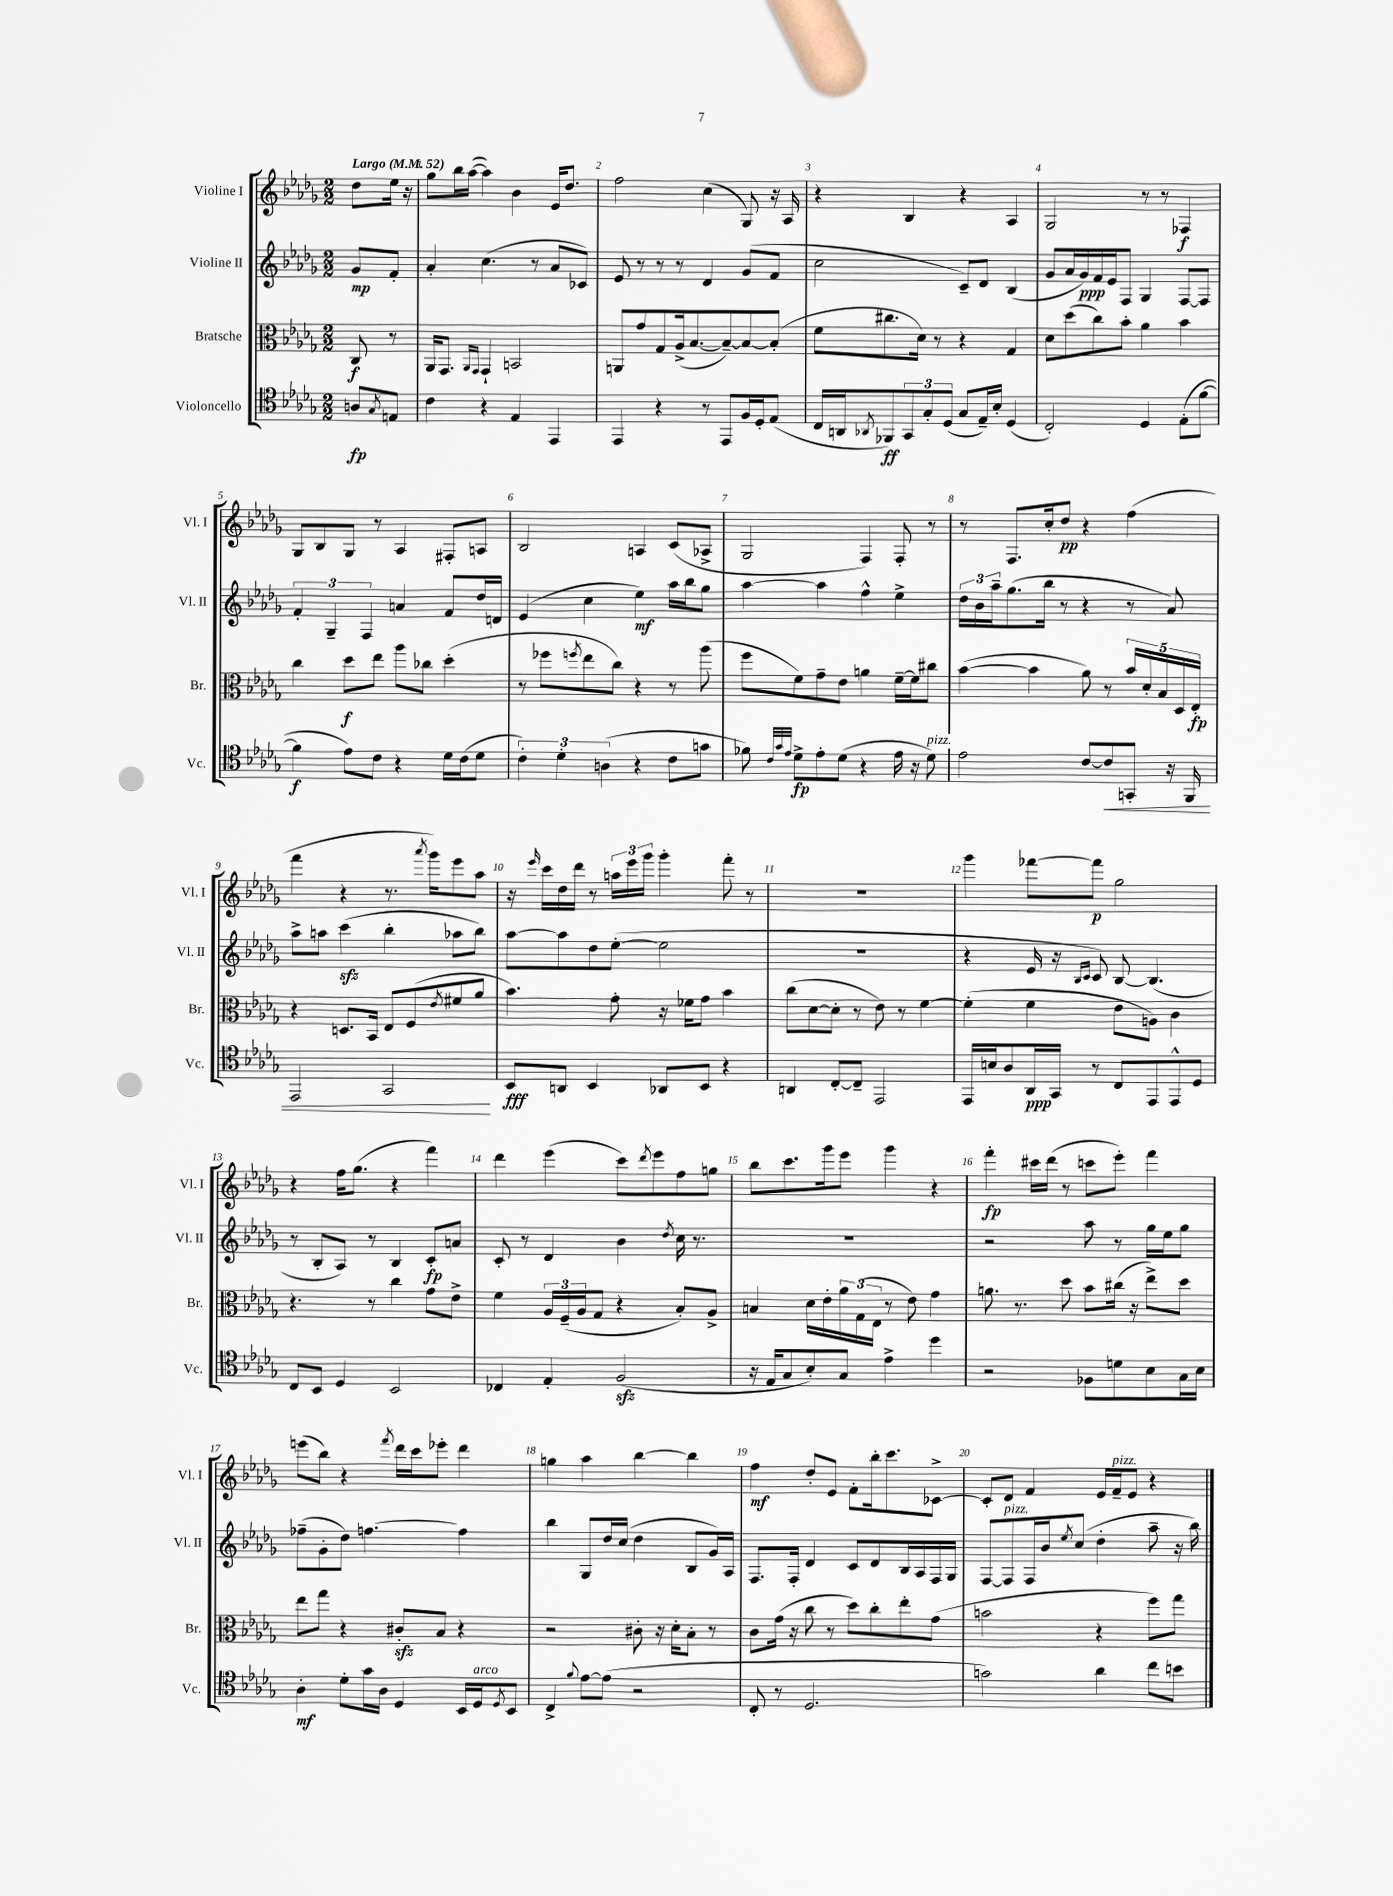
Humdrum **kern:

**kern	**dynam	**kern	**dynam	**kern	**dynam	**kern	**dynam
*part4	*part4	*part3	*part3	*part2	*part2	*part1	*part1
*staff4	*staff4	*staff3	*staff3	*staff2	*staff2	*staff1	*staff1
*I"Violoncello	*	*I"Bratsche	*	*I"Violine II	*	*I"Violine I	*
*I'Vc.	*	*I'Br.	*	*I'Vl. II	*	*I'Vl. I	*
*clefC4	*	*clefC3	*	*clefG2	*	*clefG2	*
*k[b-e-a-d-g-]	*	*k[b-e-a-d-g-]	*	*k[b-e-a-d-g-]	*	*k[b-e-a-d-g-]	*
*M2/2	*	*M2/2	*	*M2/2	*	*M2/2	*
*MM52	*	*MM52	*	*MM52	*	*MM52	*
=	=	=	=	=	=	=	=
!	!	!	!	!	!	!LO:TX:a:B:t=Largo	!
8An/L	fp	8C/	f	8g-/L	mp	8dd-\L	.
8qG-/	.	.	.	.	.	.	.
8En/J	.	8r	.	8f'/J	.	16ee-\Jk	.
.	.	.	.	.	.	16r	.
=1	=1	=1	=1	=1	=1	=1	=1
4c\	.	16AA-/KL	.	4a-'/	.	8gg-\L	.
.	.	8.GG-/J	.	.	.	.	.
.	.	.	.	.	.	16bb-\L	.
.	.	.	.	.	.	([16aa-\JJ	.
.	.	16qqAA-/LL	.	.	.	.	.
.	.	16qqGG-/JJ	.	.	.	.	.
4r	.	4GG-`/	.	(4.cc\	.	4aa-\])	.
4E-/	.	2BBn/	.	.	.	4b-\	.
.	.	.	.	8r	.	.	.
4EE-/	.	.	.	8a-/L	.	16e-/KL	.
.	.	.	.	.	.	8.dd-/J	.
.	.	.	.	8c-X/J)	.	.	.
=2	=2	=2	=2	=2	=2	=2	=2
4EE-/	.	8AAn/L	.	8e-/	.	2ff\	.
.	.	8g-/	.	8r	.	.	.
4r	.	8G-/	.	8r	.	.	.
.	.	(16A-^/k	.	8r	.	.	.
.	.	[8.B-/	.	.	.	.	.
8r	.	.	.	4d-/	.	(4cc\	.
8EE-/L	.	8B-~/_)	.	.	.	.	.
16F/L	.	8B-/_	.	(8g-/L	.	8G-/)	.
16D-'/J	.	.	.	.	.	.	.
(8E-/J	.	(8B-'/J]	.	8f/J	.	16r	.
.	.	.	.	.	.	16A-/	.
=3	=3	=3	=3	=3	=3	=3	=3
16C/LL	.	8f\L	.	2cc\	.	4r	.
16AAn/J	.	.	.	.	.	.	.
8qAA-X/	.	.	.	.	.	.	.
8FF-X/)	ff	8.cc#X\	.	.	.	.	.
12GG-/	.	.	.	.	.	4B-/	.
.	.	16d-\Jk)	.	.	.	.	.
12G-'/	.	.	.	.	.	.	.
.	.	8r	.	.	.	.	.
(12D-/J	.	.	.	.	.	.	.
8G-/L	.	4r	.	8c~/L)	.	4r	.
16E-~/L)	.	.	.	8d-/J	.	.	.
16B-'/JJ	.	.	.	.	.	.	.
(4D-/	.	4G-/	.	(4B-/	.	4A-/	.
=4	=4	=4	=4	=4	=4	=4	=4
2C'/)	.	8d-\L	.	8g-/L	.	2G-/	.
.	.	(8dd-\	.	16a-/L	.	.	.
.	.	.	.	16g-/)	ppp	.	.
.	.	8cc\)	.	16f/	.	.	.
.	.	.	.	16e-/J	.	.	.
.	.	8b-'\J	.	8F/J	.	.	.
4D-/	.	4a-\	.	4G-/	.	8r	.
.	.	.	.	.	.	8r	.
(8E-'\L	.	4b-\	.	[8F/L	.	4F-X/	f
[8f\J	.	.	.	8F/J]	.	.	.
!!LO:LB:g=z
=5	=5	=5	=5	=5	=5	=5	=5
4f\]	f	4cc\	.	6f'/	.	8G-/L	.
.	.	.	.	.	.	8B-/	.
.	.	.	.	6G-~/	.	.	.
8e-\L)	.	8dd-\L	f	.	.	8G-/J	.
.	.	.	.	6F/	.	.	.
8c\J	.	8ee-\J	.	.	.	8r	.
4r	.	8aa-\L	.	4an/	.	4A-/	.
.	.	8cc-X\J	.	.	.	.	.
16d-\LL	.	(4dd-'\	.	8f/L	.	8F#X'/L	.
(16c\J	.	.	.	.	.	.	.
8d-\J	.	.	.	16dd-/L	.	8An/J	.
.	.	.	.	16dn/JJ	.	.	.
=6	=6	=6	=6	=6	=6	=6	=6
6c'\)	.	8r	.	(4e-/	.	2B-/	.
.	.	8ff-X\L	.	.	.	.	.
6d-'\	.	.	.	.	.	.	.
.	.	8qffn/	.	.	.	.	.
.	.	8ee-\	.	4cc\	.	.	.
(6An\	.	.	.	.	.	.	.
.	.	8cc\J)	.	.	.	.	.
4r	.	4r	.	4ee-\)	mf	4An/	.
8c\L	.	8r	.	16aa-\LL	.	(8c/L	.
.	.	.	.	16bb-\J	.	.	.
8gn\J	.	(8aa-\	.	8gg-\J	.	8A-X^/J	.
=7	=7	=7	=7	=7	=7	=7	=7
8f-X\)	.	8ff\L	.	[4aa-\	.	2G-/	.
32qqc/LLL	.	.	.	.	.	.	.
32qqg-/	.	.	.	.	.	.	.
32qqe-/JJJ	.	.	.	.	.	.	.
8d-^\L	fp	8f\)	.	.	.	.	.
8e-'\	.	8g-~\	.	4aa-\]	.	.	.
(8d-\J	.	8e-\J	.	.	.	.	.
4r	.	4an\	.	4ff^^\	.	4F/)	.
16e-\	.	[16f~\LL	.	4ee-^\	.	8F'/	.
16r	.	16f\J]	.	.	.	.	.
!LO:TX:a:i:t=pizz.	!	!	!	!	!	!	!
8d-\)	.	8cc#X\J	.	.	.	8r	.
=8	=8	=8	=8	=8	=8	=8	=8
2e-\	.	([4b-\	.	24dd-\LL	.	8r	.
.	.	.	.	24b-\	.	.	.
.	.	.	.	24aa-~\J	.	.	.
.	.	.	.	(8.gg-\	.	8.F/L	.
.	.	4b-\]	.	.	.	.	.
.	.	.	.	16bb-\Jk	.	16cc'/k	.
.	.	.	.	8r	.	8dd-/J	pp
[8c/L	.	8a-\)	.	4r	.	4r	.
!	!LO:HP:b	!	!	!	!	!	!
8c/]	<	8r	.	.	.	.	.
8GGn'/J	.	20b-/LL	.	8r	.	(4ff\	.
.	.	20d-'/	.	.	.	.	.
.	.	20B-/	.	.	.	.	.
16r	.	.	.	8a-/)	.	.	.
.	.	20D-/	.	.	.	.	.
16FF/	.	.	.	.	.	.	.
.	.	20E-'/JJ	fp	.	.	.	.
!!LO:LB:g=z
=9	=9	=9	=9	=9	=9	=9	=9
2EE-/	.	4r	.	8aa-^\L	.	4fff\	.
.	.	.	.	8aan\J	.	.	.
.	.	8.Dn/L	.	(4ccczz\	.	4r	.
.	.	16BB-/Jk	.	.	.	.	.
2GG-/	.	8E-/L	.	4bb-'\	.	8.r	.
.	.	(8F/	.	.	.	.	.
.	.	.	.	.	.	8qaaa-/	.
.	.	.	.	.	.	16ggg-\KL)	.
.	.	8qe-/	.	.	.	.	.
.	.	8f#X/	.	8aa-X\L	.	8eee-\	.
.	.	8a-/J	.	8bb-\J)	.	8aa-\J	.
.	[	.	.	.	.	.	.
=10	=10	=10	=10	=10	=10	=10	=10
8BB-/L	fff	4.b-\)	.	[8aa-\L	.	16r	.
.	.	.	.	.	.	16qqeee-/	.
.	.	.	.	.	.	16ccc\LL	.
8AAn/J	.	.	.	8aa-\]	.	16dd-\	.
.	.	.	.	.	.	16ddd-\JJ	.
4BB-/	.	.	.	8dd-\	.	8r	.
.	.	8g-'\	.	([8ee-'\J	.	24aan\LL	.
.	.	.	.	.	.	24eee-\	.
.	.	.	.	.	.	24ggg-\JJ	.
8AA-X/L	.	16r	.	2ee-\]	.	4ggg-'\	.
.	.	16f-X\KL	.	.	.	.	.
8BB-/J	.	8g-\J	.	.	.	.	.
4r	.	4b-\	.	.	.	8fff'\	.
.	.	.	.	.	.	8r	.
=11	=11	=11	=11	=11	=11	=11	=11
4AAn/	.	(8cc\L	.	1r	.	1r	.
.	.	[8d-\	.	.	.	.	.
[8C'/L	.	8d-'\J]	.	.	.	.	.
8C~/J]	.	8r	.	.	.	.	.
2EE-/	.	8e-\)	.	.	.	.	.
.	.	8r	.	.	.	.	.
.	.	[4f\	.	.	.	.	.
=12	=12	=12	=12	=12	=12	=12	=12
16EE-/LL	.	(4f'\]	.	4r	.	4ggg-\	.
16Bn/J	.	.	.	.	.	.	.
8A-/	.	.	.	.	.	.	.
16AA-/L	ppp	4f\	.	16e-/	.	[8fff-X\L	.
16GG-/JJ	.	.	.	16r	.	.	.
.	.	.	.	16qqB-/LL	.	.	.
.	.	.	.	16qqc/JJ	.	.	.
8r	.	.	.	8c/)	.	8fff-\J]	p
8C/L	.	8e-\L	.	[8B-/	.	2gg-\	.
8EE-/	.	8An\J)	.	(4.B-/]	.	.	.
8EE-^^/	.	4c\	.	.	.	.	.
8D-/J	.	.	.	.	.	.	.
!!LO:LB:g=z
=13	=13	=13	=13	=13	=13	=13	=13
8C/L	.	4.r	.	8r	.	4r	.
8BB-/J	.	.	.	8B-'/L	.	.	.
4D-/	.	.	.	8A-/J)	.	16ff\KL	.
.	.	.	.	.	.	(8.gg-\J	.
.	.	8r	.	8r	.	.	.
2BB-/	.	4cc\	.	4B-/	.	4r	.
.	.	8g-\L	.	8c'/L	fp	4fff\)	.
.	.	8e-^\J	.	8an/J	.	.	.
=14	=14	=14	=14	=14	=14	=14	=14
4C-X/	.	4f\	.	8c'/	.	4ddd-\	.
.	.	.	.	8r	.	.	.
4E-'/	.	24A-/LL	.	4d-/	.	(4eee-\	.
.	.	(24F~/	.	.	.	.	.
.	.	24A-/J	.	.	.	.	.
.	.	8G-/J	.	.	.	.	.
(2Fzz/	.	4r	.	4b-\	.	8ccc\L)	.
.	.	.	.	.	.	8qddd-/	.
.	.	.	.	.	.	8eee-\	.
.	.	.	.	8qdd-/	.	.	.
.	.	8B-'/L)	.	16cc\	.	8ff\	.
.	.	.	.	8.r	.	.	.
.	.	8A-^/J	.	.	.	8ggn\J	.
=15	=15	=15	=15	=15	=15	=15	=15
16r	.	4Bn/	.	1r	.	8bb-\L	.
16E-/KL	.	.	.	.	.	.	.
8G-/	.	.	.	.	.	8.ccc\	.
8B-'/)	.	16d-\LL	.	.	.	.	.
.	.	16e-'\	.	.	.	16ggg-\k	.
8G-/J	.	24a-\	.	.	.	8eee-\J	.
.	.	(24G-\	.	.	.	.	.
.	.	24E-\JJ	.	.	.	.	.
4e-^\	.	8r	.	.	.	4ggg-\	.
.	.	8e-\)	.	.	.	.	.
4dd-\	.	4g-\	.	.	.	4r	.
=16	=16	=16	=16	=16	=16	=16	=16
2r	.	8.an\	.	2r	.	4fff'\	fp
.	.	8.r	.	.	.	.	.
.	.	.	.	.	.	16ccc#X\LL	.
.	.	.	.	.	.	(16ddd-\JJ	.
.	.	8dd-\	.	.	.	8r	.
8F-X\L	.	8b-\L	.	8aa-\	.	8cccn\L	.
8dn\	.	(16cc#X\Jk	.	8r	.	8eee-'\J)	.
.	.	16r	.	.	.	.	.
8B-\	.	8ee-^\L)	.	16gg-\LL	.	4fff\	.
.	.	.	.	16ee-\J	.	.	.
16G-\L	.	8dd-\J	.	8gg-\J	.	.	.
16B-\JJ	.	.	.	.	.	.	.
!!LO:LB:g=z
=17	=17	=17	=17	=17	=17	=17	=17
4A-'\	mf	8ee-\L	.	(8ff-X~\L	.	(8eeen\L	.
.	.	8gg-\J	.	8g-'\	.	8bb-\J)	.
8d-'\L	.	4r	.	8dd-\J)	.	4r	.
16g-\L	.	.	.	[4.ffn\	.	.	.
16A-\JJ	.	.	.	.	.	.	.
.	.	.	.	.	.	8qfff/	.
4D-/	.	8c#Xzz'/L	.	.	.	16ddd-\LL	.
.	.	.	.	.	.	16ccc\J	.
.	.	8B-/J	.	.	.	8eee-X'\J	.
16BB-/LL	.	4r	.	4ff\]	.	4ddd-\	.
!LO:TX:a:i:t=arco	!	!	!	!	!	!	!
16D-/J	.	.	.	.	.	.	.
8qD-/	.	.	.	.	.	.	.
8BB-/J	.	.	.	.	.	.	.
=18	=18	=18	=18	=18	=18	=18	=18
4C^/	.	2r	.	4bb-\	.	4ggn\	.
8qqf/	.	.	.	.	.	.	.
[8e-\L	.	.	.	8G-/L	.	4aa-\	.
(8e-\J]	.	.	.	16dd-/L	.	.	.
.	.	.	.	(16cc/JJ	.	.	.
2r	.	8c#X'\	.	4dd-\	.	[4bb-\	.
.	.	16r	.	.	.	.	.
.	.	16d-'\KL	.	.	.	.	.
.	.	8B-'\J	.	8B-/L	.	4bb-\]	.
.	.	8r	.	16g-/L)	.	.	.
.	.	.	.	16A-/JJ	.	.	.
=19	=19	=19	=19	=19	=19	=19	=19
8C'/	.	8c\L	.	8.F/L	.	4ff\	mf
8r	.	(16g-\Jk	.	.	.	.	.
.	.	16r	.	16F'/Jk	.	.	.
2.D-/	.	8cc\	.	4d-/	.	8dd-'/L	.
.	.	8r	.	.	.	8e-/J	.
.	.	8dd-\L)	.	8c/L	.	8f'\L	.
.	.	8cc'\	.	8d-/	.	16bb-'\k	.
.	.	.	.	.	.	8.ccc\	.
.	.	8ee-'\	.	16B-/L	.	.	.
.	.	.	.	16A-/	.	.	.
.	.	(8g-\J	.	16F/	.	[8c-X^\J	.
.	.	.	.	16G-/JJ	.	.	.
=20	=20	=20	=20	=20	=20	=20	=20
2gn\)	.	2bn\	.	[8F/L	.	8c-'/L]	.
!	!	!	!	!LO:TX:a:i:t=pizz.	!	!	!
.	.	.	.	8F/]	.	8d-/J	.
.	.	.	.	16F/L	.	4f/	.
.	.	.	.	16b-/J	.	.	.
.	.	.	.	8qee-/	.	.	.
.	.	.	.	(8cc/J	.	.	.
4a-\	.	4r	.	4dd-'\	.	16e-/LL	.
!	!	!	!	!	!	!LO:TX:a:i:t=pizz.	!
.	.	.	.	.	.	16f~/J	.
.	.	.	.	.	.	8e-/J	.
8cc\L	.	8ff\L)	.	8aa-~\	.	4r	.
8bn\J	.	8gg-\J	.	16r	.	.	.
.	.	.	.	16bb-\)	.	.	.
==	==	==	==	==	==	==	==
*-	*-	*-	*-	*-	*-	*-	*-
